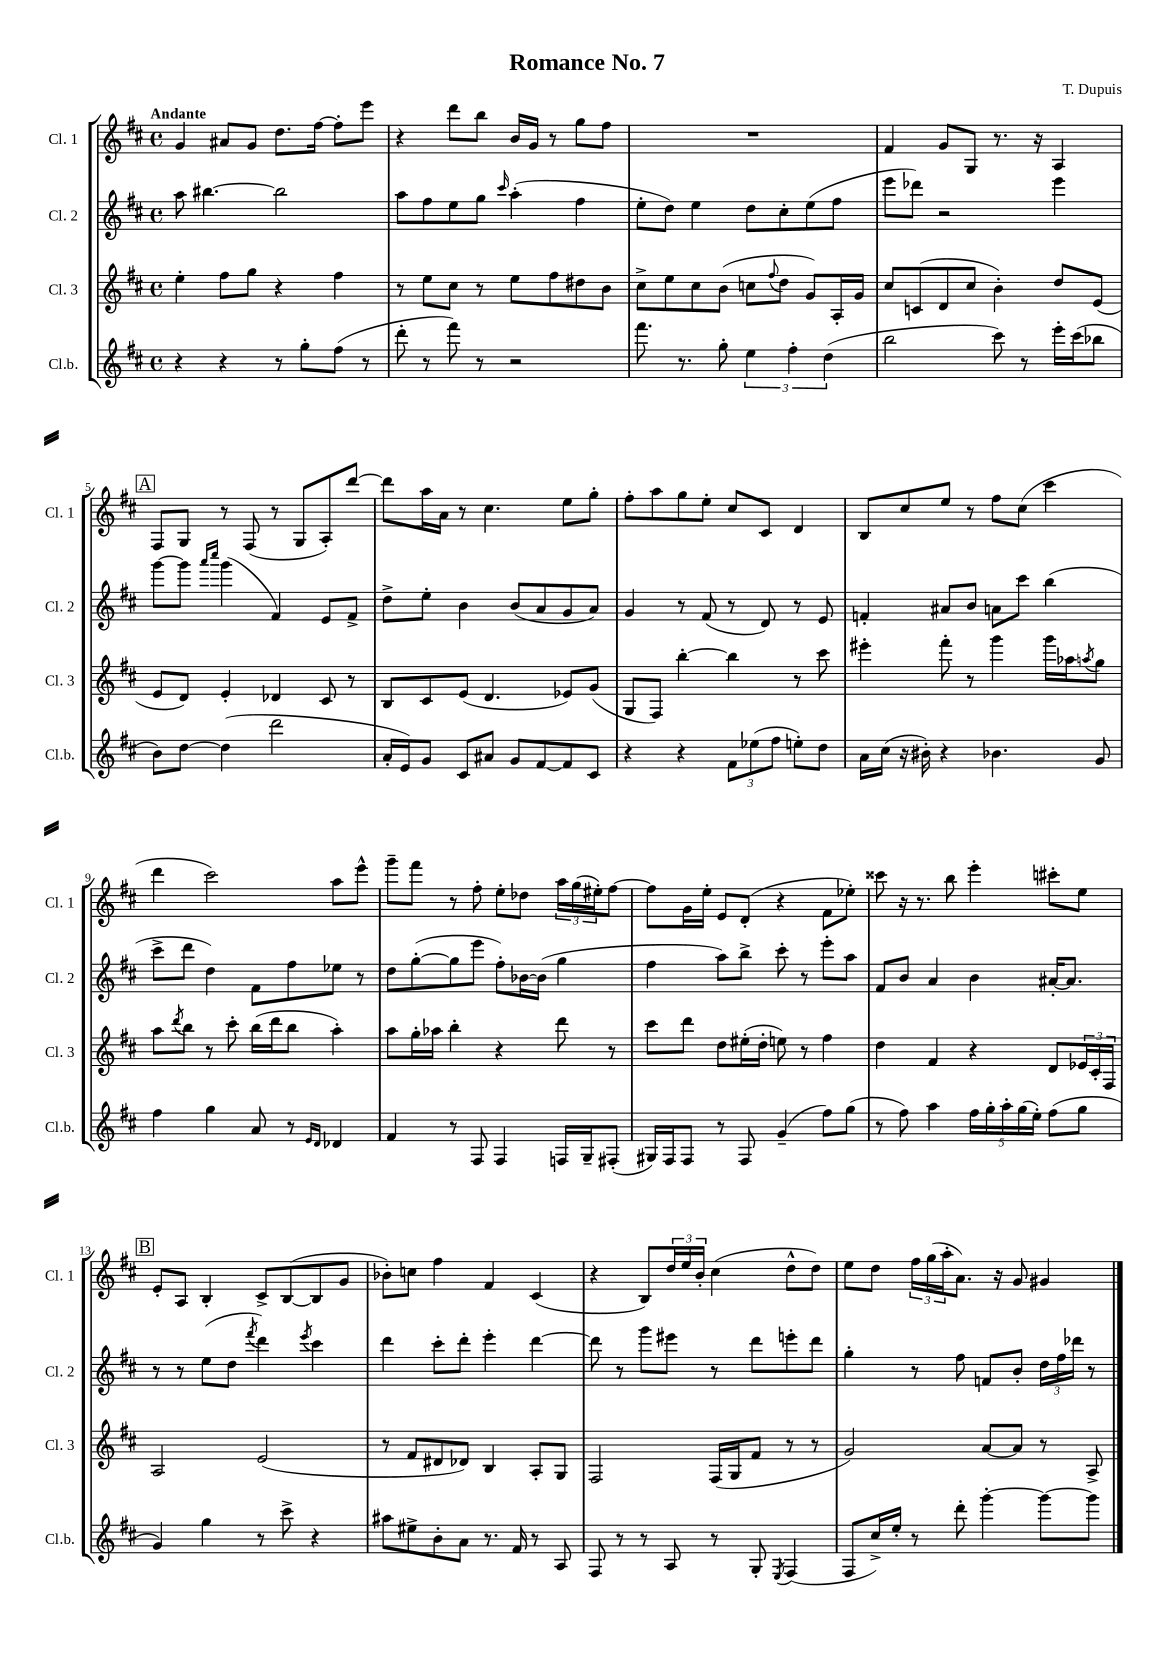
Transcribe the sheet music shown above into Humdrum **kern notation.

**kern	**kern	**kern	**kern
*staff4	*staff3	*staff2	*staff1
*clefG2	*clefG2	*clefG2	*clefG2
*k[f#c#]	*k[f#c#]	*k[f#c#]	*k[f#c#]
*M4/4	*M4/4	*M4/4	*M4/4
*met(c)	*met(c)	*met(c)	*met(c)
4r	4ee'\	8aa\	4g/
.	.	[4.bb#\	.
4r	8ff#\L	.	8a#/L
.	8gg\J	.	8g/J
8r	4r	2bb#\]	8.dd\L
8gg'\L	.	.	.
.	.	.	[16ff#\Jk
(8ff#\J	4ff#\	.	8ff#'\]L
8r	.	.	8eee\J
=	=	=	=
8ddd'\	8r	8aa\L	4r
8r	8ee\L	8ff#\	.
8fff#\)	8cc#\J	8ee\	8ddd\L
8r	8r	8gg\J	8bb\J
.	.	16qqccc#/	.
2r	8ee\L	(4aa'\	16b/LL
.	.	.	16g/JJ
.	8ff#\	.	8r
.	8dd#\	4ff#\	8gg\L
.	8b\J	.	8ff#\J
=	=	=	=
8.fff#\	8cc#^\L	8ee'\L	1r
.	8ee\	8dd\J)	.
8.r	.	.	.
.	8cc#\	4ee\	.
8gg'\	(8b\J	.	.
6ee\	8cc\L	8dd\L	.
.	8qqff#/	.	.
.	8dd\J	8cc#'\	.
6ff#'\	.	.	.
.	8g/L)	(8ee\	.
(6dd\	.	.	.
.	16A'/L	8ff#\J	.
.	16g/JJ	.	.
=	=	=	=
2bb\	8cc#/L	8eee\L	4f#/
.	(8c/	8ddd-\J)	.
.	8d/	2r	8g/L
.	8cc#/J	.	8G/J
8ccc#\)	4b'\)	.	8.r
8r	.	.	.
.	.	.	16r
16eee'\LL	8dd/L	4eee\	4A/
(16ccc#\J	.	.	.
8bb-\J	(8e/J	.	.
=	=	=	=
8b\L)	8e/L	[8ggg\L	8F#/L
[8dd\J	8d/J)	8ggg\]J	8G/J
.	.	16qqaaa/LL	.
.	.	16qqcccc#/JJ	.
(4dd\]	4e'/	(4ggg\	8r
.	.	.	(8F#/
2ddd\	4d-/	4f#/)	8r
.	.	.	8G/L
.	8c#/	8e/L	8A'/)
.	8r	8f#^/J	[8ddd/J
=	=	=	=
16a'/LL	8B/L	8dd^\L	8ddd\]L
16e/J)	.	.	.
8g/J	8c#/	8ee'\J	16aa\L
.	.	.	16a\JJ
8c#/L	(8e/J	4b\	8r
8a#/J	4.d/	.	4.cc#\
8g/L	.	(8b/L	.
[8f#/	.	8a/	.
8f#/]	8e-/L)	8g/	8ee\L
8c#/J	(8g/J	8a/J)	8gg'\J
=	=	=	=
4r	8G/L	4g/	8ff#'\L
.	8F#/J)	.	8aa\
4r	[4bb'\	8r	8gg\
.	.	(8f#/	8ee'\J
12f#\L	4bb\]	8r	8cc#/L
(12ee-\	.	.	.
.	.	8d/)	8c#/J
12ff#\J	.	.	.
8ee'\L)	8r	8r	4d/
8dd\J	8ccc#\	8e/	.
=	=	=	=
16a\LL	4eee#'\	4f'/	8B/L
(16cc#\JJ	.	.	.
16r	.	.	8cc#/
16b#'\)	.	.	.
4r	8fff#'\	8a#/L	8ee/J
.	8r	8b/J	8r
4.b-\	4ggg\	8a\L	8ff#\L
.	.	8ccc#\J	(8cc#\J
.	16ggg\LL	(4bb\	4ccc#\
.	16aa-\J	.	.
.	8qaa/	.	.
8g/	8gg\J	.	.
=	=	=	=
4ff#\	8aa\L	8ccc#^\L	4ddd\
.	8qddd/	.	.
.	8bb\J	8ddd\J	.
4gg\	8r	4dd\)	2ccc#\)
.	8ccc#'\	.	.
8a/	(16bb\LL	8f#\L	.
.	16ddd\J	.	.
8r	8bb\J	8ff#\	.
16qqe/LL	.	.	.
16qqd/JJ	.	.	.
4d-/	4aa'\)	8ee-\J	8aa\L
.	.	8r	8eee^^\J
=	=	=	=
4f#/	8aa\L	8dd\L	8ggg~\L
.	16gg'\L	([8gg'\	8fff#\J
.	16aa-\JJ	.	.
8r	4bb'\	8gg\]	8r
8F#/	.	8eee\J	8ff#'\
4F#/	4r	8ff#'\L)	8ee'\L
.	.	[16b-\L	8dd-\J
.	.	(16b-\]JJ	.
16F/LL	8ddd\	4gg\	24aa\LL
.	.	.	(24gg\
16G~/J	.	.	.
.	.	.	24ee#'\J)
(8F#'/J	8r	.	[8ff#\J
=	=	=	=
16G#/LL)	8ccc#\L	4ff#\	8ff#\]L
16F#/J	.	.	.
8F#/J	8ddd\J	.	16g\L
.	.	.	16ee'\JJ
8r	8dd\L	8aa\L)	8e/L
8F#/	(16ee#'\L	8bb^\J	(8d'/J
.	16dd'\JJ	.	.
(4g~/	8ee\)	8ccc#'\	4r
.	8r	8r	.
8ff#\L)	4ff#\	8eee'\L	8f#\L
(8gg\J	.	8aa\J	8ee-'\J)
=	=	=	=
8r	4dd\	8f#/L	8ccc##\
8ff#\)	.	8b/J	16r
.	.	.	8.r
4aa\	4f#/	4a/	.
.	.	.	8bb\
20ff#\LL	4r	4b\	4eee'\
20gg'\	.	.	.
20aa'\	.	.	.
(20gg\	.	.	.
20ee'\JJ)	.	.	.
(8ff#\L	8d/L	[16a#'/LK	8ccc#'\L
.	.	8.a#/]J	.
8gg\J	24e-/L	.	8ee\J
.	24c#'/	.	.
.	24F#/JJ	.	.
=	=	=	=
4g/)	2A/	8r	8e'/L
.	.	8r	8A/J
4gg\	.	(8ee\L	4B'/
.	.	8dd\J	.
.	.	8qfff#/	.
8r	(2e/	4ddd\)	8c#^/L
8ccc#^\	.	.	([8B/
.	.	8qeee/	.
4r	.	4ccc#\	8B/]
.	.	.	8g/J
=	=	=	=
8aa#\L	8r	4ddd\	8b-'\L)
8ee#^\	8f#/L	.	8cc\J
8b'\	8d#/	8ccc#'\L	4ff#\
8a\J	8d-/J)	8ddd'\J	.
8.r	4B/	4eee'\	4f#/
16f#/	.	.	.
8r	8A'/L	[4ddd\	(4c#/
8A/	8G/J	.	.
=	=	=	=
8F#/	2F#/	8ddd\]	4r
8r	.	8r	.
8r	.	8ggg\L	8B/L)
8A/	.	8eee#\J	24dd/L
.	.	.	24ee/
.	.	.	24b'/JJ
8r	(16F#/LL	8r	(4cc#\
.	16G/J	.	.
8G'/	8f#/J	8ddd\L	.
8qE/	.	.	.
(4F#/	8r	8eee'\	8dd^^\L
.	8r	8ddd\J	8dd\J)
=	=	=	=
8F#/L	2g/)	4gg'\	8ee\L
16cc#^/L)	.	.	8dd\J
16ee'/JJ	.	.	.
8r	.	8r	24ff#\LL
.	.	.	(24gg\
.	.	.	24aa'\J
8ddd'\	.	8ff#\	8.a\J)
[4ggg'\	[8a/L	8f/L	.
.	.	.	16r
.	8a/]J	8b'/J	8g/
8ggg\_L	8r	24dd\LL	4g#/
.	.	24ff#\	.
.	.	24ddd-\JJ	.
8ggg\]J	8A^/	8r	.
==	==	==	==
*-	*-	*-	*-
